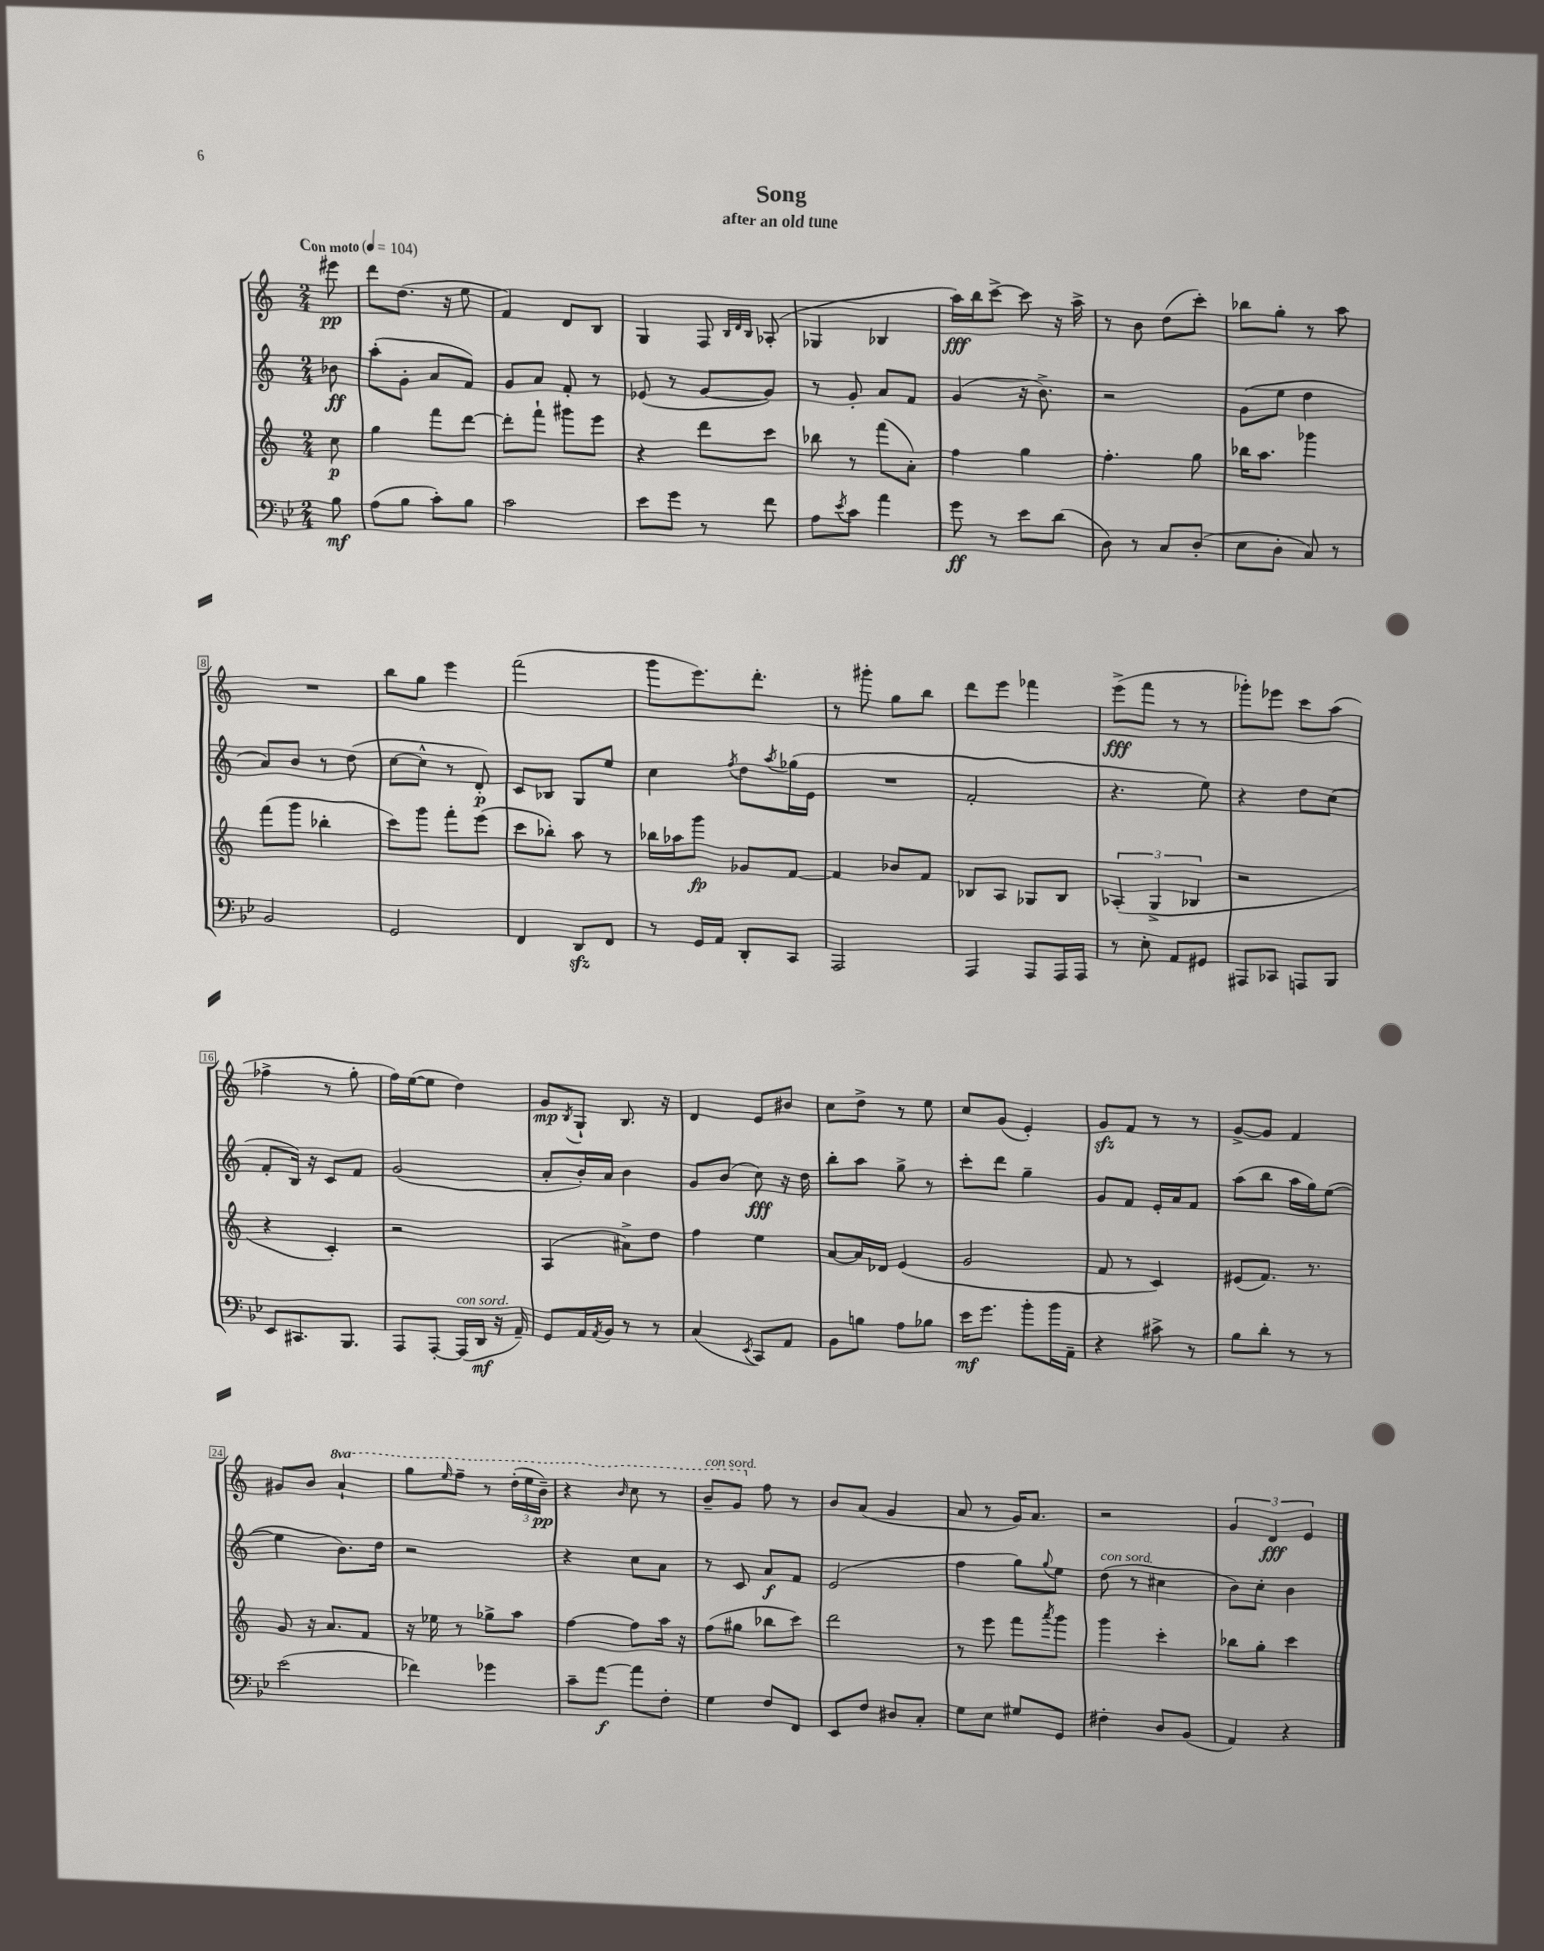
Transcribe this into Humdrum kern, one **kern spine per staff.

**kern	**kern	**kern	**kern
*staff4	*staff3	*staff2	*staff1
*clefF4	*clefG2	*clefG2	*clefG2
*k[b-e-]	*k[]	*k[]	*k[]
*M2/4	*M2/4	*M2/4	*M2/4
*MM104	*MM104	*MM104	*MM104
8B-	8cc	8b-	8eee#
=	=	=	=
(8A	4gg	(8aa'	8ddd
8B-	.	8g'	(8.dd
8c')	8fff	8a	.
.	.	.	16r
8B-	[8ddd	8f)	8ee
=	=	=	=
2c	8ddd']	8g	4f)
.	8fff`	8a	.
.	8ggg#	8f'	8d
.	8eee	8r	8B
=	=	=	=
8e-	4r	(8e-	4G
8g	.	8r	.
8r	8ddd	[8g	8F
.	.	.	32qqB
.	.	.	32qqd
.	.	.	32qqB
8f	8ccc	8g])	(8A-'
=	=	=	=
8A	8bb-	8r	4G-
8qe-	.	.	.
8c	8r	8g'	.
4a	(8fff	8a	4B-
.	8a')	8f	.
=	=	=	=
8g	4ff	(4g	16aa)
.	.	.	16bb
8r	.	.	[8ccc^
8e-	4gg	16r	8ccc]
.	.	8.b^)	.
(8d	.	.	16r
.	.	.	16aa^
=	=	=	=
8D)	4.ff'	2r	8r
8r	.	.	8b
8C	.	.	(8dd
(8D'	8gg	.	8ccc')
=	=	=	=
8E-	16bb-	(8g	8bb-
.	8.aa	.	.
8D'	.	8ee	8gg'
8C)	4ggg-	4dd	8r
8r	.	.	8aa
=	=	=	=
2BB-	(8fff	8a)	2r
.	8ggg	8b	.
.	4bb-'	8r	.
.	.	(8dd	.
=	=	=	=
2GG	8ccc)	[8cc	8bb
.	8ggg	8cc^^]	8gg
.	8fff'	8r	4eee
.	(8eee	8d')	.
=	=	=	=
4FF	8ccc	8c	(2fff
.	8bb-')	8B-	.
8DD	8aa	8G	.
8FF	8r	8ee	.
=	=	=	=
8r	16bb-	4cc	8ggg
.	16aa-	.	.
16GG	8ggg	.	8.eee)
16AA	.	.	.
.	.	8qff	.
8DD'	8g-	8dd	.
.	.	.	8.ddd'
.	.	8qaa	.
8CC	[8f	(16gg-	.
.	.	16e	.
=	=	=	=
2AAA	4f]	2r	8r
.	.	.	8ggg#'
.	8b-	.	8gg
.	8f	.	8bb
=	=	=	=
4AAA	8B-	2f'	8ddd
.	8A	.	8eee
8AAA	8G-	.	4fff-
16AAA	8B-	.	.
16AAA	.	.	.
=	=	=	=
8r	(6A-'	4.r	(8eee^
8E-'	.	.	8fff
.	6G^	.	.
8AA	.	.	8r
.	6B-	.	.
8GG#	.	8ee)	8r
=	=	=	=
8AAA#	2r	4r	8ggg-')
8CC-	.	.	8eee-
8AAA	.	8dd	8ccc
8BBB-	.	(8cc	(8aa
=	=	=	=
8EE-	4r	8f'	4ff-^
8.CC#	.	16B)	.
.	.	16r	.
.	4c')	8c	8r
8.BBB-	.	.	.
.	.	8f	8gg'
=	=	=	=
8AAA	2r	(2g	16ff)
.	.	.	([16ee
[8AAA'	.	.	8ee]
(16AAA]	.	.	4dd)
16DD	.	.	.
16r	.	.	.
16AA~)	.	.	.
=	=	=	=
8GG	(4A	8a'	8g
.	.	.	8qB
16AA	.	16b')	8G`
8qAA	.	.	.
16BB-	.	16a	.
8r	8a#^)	4b	8.B
8r	8dd	.	.
.	.	.	16r
=	=	=	=
(4C	4ff	8g	4d
.	.	(8b	.
8qEE-	.	.	.
8CC)	4ee	8cc)	8e
8AA	.	16r	8b#
.	.	16dd	.
=	=	=	=
8BB-	[8a	8bb'	8cc
8B	16a]	8aa	8dd^
.	16d-	.	.
8A	(4e	8gg^	8r
8B-	.	8r	8ee
=	=	=	=
16e-	2g	8ccc'	8cc
8.g	.	.	.
.	.	8ddd	(8g
8b-'	.	4gg~	4e')
16b-	.	.	.
16AA~	.	.	.
=	=	=	=
4r	8f	8g	8g
.	8r	8f	8f
8c#^	4c)	16e'	8r
.	.	16a	.
8r	.	8f	8r
=	=	=	=
8B-	(8e#	(8aa	[8g^
8d'	8.f)	8bb	8g]
8r	.	16aa	4f
.	8.r	16gg)	.
8r	.	([8ee	.
=	=	=	=
(2e-	8g	4ee]	8g#
.	16r	.	8b
.	8.a	.	.
.	.	8.b)	4aa`
.	8f	.	.
.	.	16dd	.
=	=	=	=
4f-)	16r	2r	8ggg
.	16ee-	.	.
.	.	.	16qqeee
.	8r	.	8fff~
4g-	8gg-^	.	8r
.	8aa	.	(24ddd'
.	.	.	24eee
.	.	.	24bb~)
=	=	=	=
8c~	[4ff	4r	4r
[8a	.	.	.
.	.	.	16qqbb
8a]	8ff]	8cc	8ccc
8F'	16aa	8a	8r
.	16r	.	.
=	=	=	=
4G	(8ff	8r	8bb~
.	8gg#	8c	8gg
8F	8bb-	8a	8ff
8FF	8ccc)	8f	8r
=	=	=	=
8EE-	2ddd	(2e	8b
8F	.	.	(8a
8D#	.	.	4g
8C'	.	.	.
=	=	=	=
8G	8r	4ff	8a
8E-	8eee	.	8r
8G#	8fff	8gg)	16g)
.	.	.	8.a
.	8qaaa	8qqgg	.
8GG	8ggg	8ee	.
=	=	=	=
4F#'	4ggg	(8dd	2r
.	.	8r	.
8D	4ccc'	4cc#	.
(8BB-	.	.	.
=	=	=	=
4AA)	8bb-	8b)	6g
.	8gg'	8cc'	.
.	.	.	6d
4r	4ccc	4b	.
.	.	.	6e
==	==	==	==
*-	*-	*-	*-
